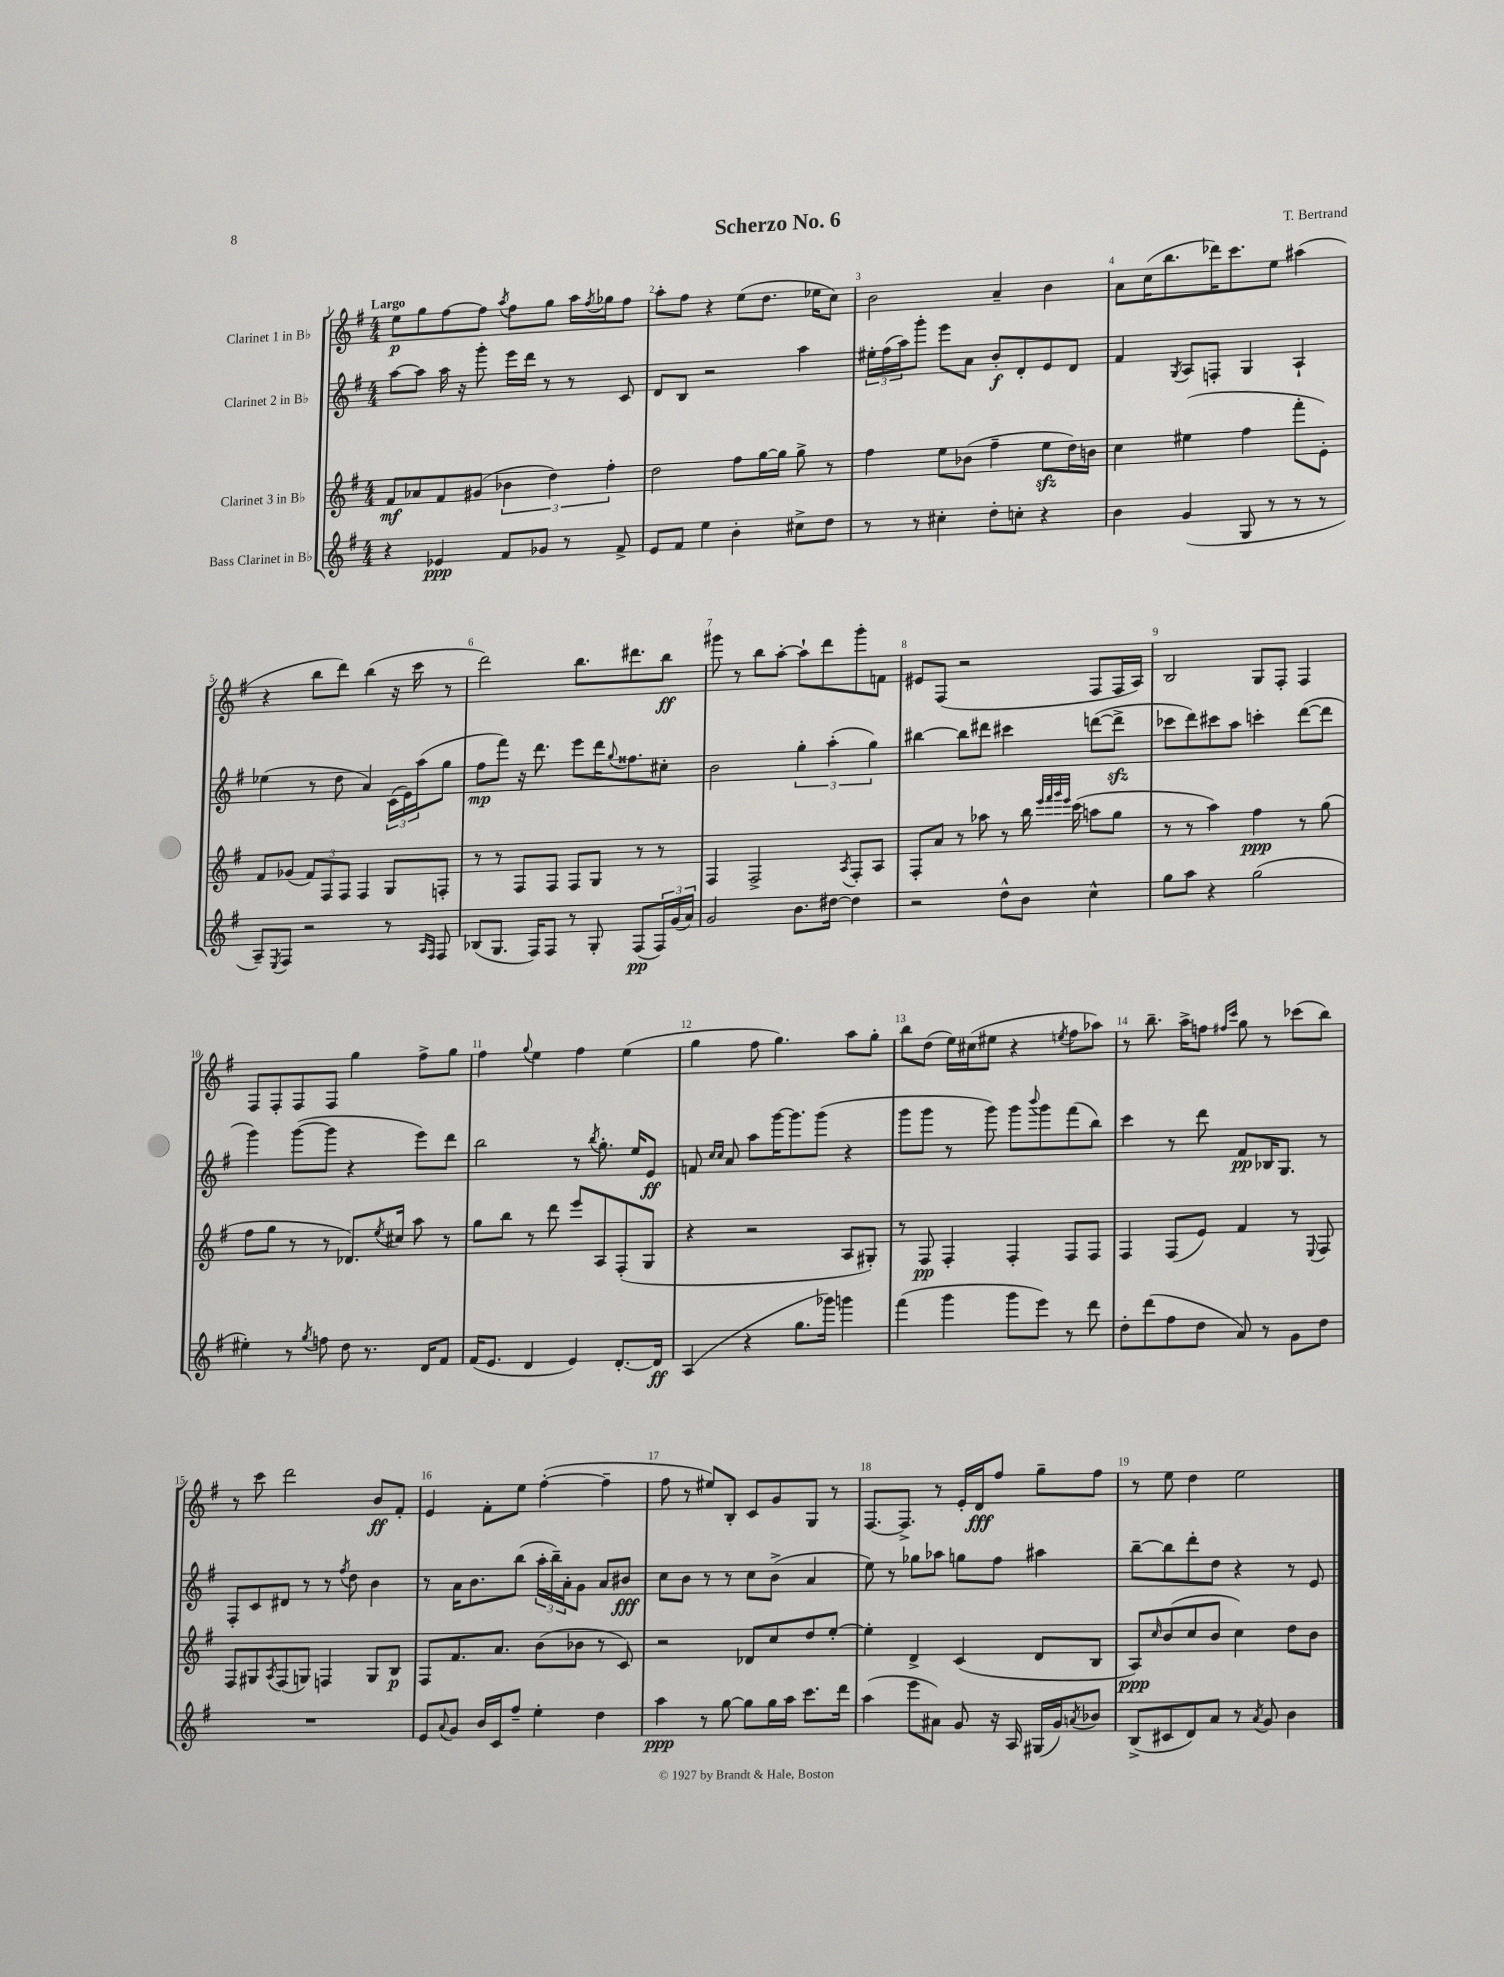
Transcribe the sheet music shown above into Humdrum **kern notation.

**kern	**kern	**kern	**kern
*staff4	*staff3	*staff2	*staff1
*clefG2	*clefG2	*clefG2	*clefG2
*k[f#]	*k[f#]	*k[f#]	*k[f#]
*M4/4	*M4/4	*M4/4	*M4/4
4r	8f#	[8aa	8ee
.	8a-	8aa]	8gg
4e-	8f#	16aa	[8ff#
.	.	16r	.
.	(8g#	8ggg'	8ff#]
.	.	.	8qaa
8f#	6b-	16eee	8ff#
.	.	16ddd	.
8g-	.	8r	8gg
.	6dd)	.	.
8r	.	8r	16aa
.	.	.	8qff#
.	.	.	16gg-
.	6ff#'	.	.
8f#^	.	8c	8ff#
=	=	=	=
8e	2dd	8d	8aa'
8f#	.	8B	8ff#
4ee	.	2r	4r
4b'	8ff#	.	(8ee
.	[16gg	.	8.dd
.	16gg]	.	.
8cc#^	8gg^	4aa	.
.	.	.	16ee-
8dd	8r	.	8cc)
=	=	=	=
8r	4ff#	24ee#'	2b
.	.	(24ff#	.
.	.	24aa)	.
8r	.	8ggg'	.
4cc#'	8ee	8eee	.
.	(8b-	8a	.
8dd'	4ff#~	8b'	4a~
8cc'	.	8d'	.
4r	8ee	8e	4b
.	16dd)	8d	.
.	16b	.	.
=	=	=	=
4b	4cc	4f#	8a
.	.	.	(16cc
.	.	.	8.bb
.	.	8qG	.
(4g	(4ee#	8A	.
.	.	8F'	16ddd-)
.	.	.	8.ccc
8G	4ff#	4G	.
8r	.	.	8ee
8r	8fff#'	4A`	(4aa#
8r	8e')	.	.
=	=	=	=
8A~)	8f#	(4ee-	4r
8qE	.	.	.
8F#	(8g-	.	.
2r	12f#)	8r	8bb
.	12F#	.	.
.	.	8dd	8ddd)
.	12F#	.	.
.	4F#	4a)	(4bb
8r	8G	(24c	16r
.	.	24e)	.
.	.	.	16ccc
.	.	(24aa	.
16qqA	.	.	.
16qqF#	.	.	.
8F#	8F'	8gg	8r
=	=	=	=
(8B-	8r	8ff#	2ddd)
8.G	8r	8fff#)	.
.	8F#	16r	.
16F#)	.	8.ddd	.
8F#	8F#	.	.
8r	8F#	8eee	8.bb
8G'	8G	16ddd	.
.	.	8qqgg	.
.	.	8.ff##	8.ddd#
(8F#	8r	.	.
24F#)	8r	8cc#'	8bb
(24g	.	.	.
24a)	.	.	.
=	=	=	=
2g	4F#	2b	8ggg#
.	.	.	8r
.	2F#^	.	8bb
.	.	.	[8aa'
8.b	.	6gg'	8aa`]
.	.	.	8ddd
.	.	(6aa'	.
[16dd#	.	.	.
.	8qA	.	.
4dd#]	8F#'	.	8ggg#'
.	.	6gg)	.
.	8A	.	8f
=	=	=	=
2r	8F#'	[4bb#	8e#
.	8a	.	(8F#
.	8r	8bb#]	2r
.	8aa-	8ddd#	.
8dd^^	8r	4ccc#	.
8b	16bb	.	.
.	32qqeee	.	.
.	32qqfff#	.	.
.	32qqggg	.	.
.	32qqeee	.	.
.	(16ccc	.	.
4cc^^	8aa	([8ddd	8F#
.	8gg	8ddd^]	16F#
.	.	.	16A)
=	=	=	=
8gg	8r	8ccc-	2B
8aa	8r	8ddd)	.
4r	4aa)	8ccc#	.
.	.	8aa	.
(2gg	4ff#	4ccc'	8G
.	.	.	8F#'
.	8r	([8ddd	4F#
.	(8gg	8ddd]	.
=	=	=	=
4ee#')	8ff#	4ggg)	8F#
.	8gg	.	8F#'
8r	8r	([8ggg	8F#
8qgg	.	.	.
8ff	8r	8ggg]	8F#
8dd	8.d-)	4r	4gg
8.r	.	.	.
.	8qee	.	.
.	16cc#	.	.
.	8aa	8eee)	8ff#^
16d	.	.	.
8f#	8r	8ddd	8gg
=	=	=	=
(16f#	8gg	2bb	4ff#
8.e	.	.	.
.	8bb	.	.
.	.	.	8qqgg
4d	8r	.	4ee
.	8ddd	.	.
4e)	8eee	8r	4ff#
.	.	8qbb	.
.	8A	8.gg'	.
[8.d'	(8F#'	.	(4ee
.	.	16ee	.
.	8G	8e	.
16d]	.	.	.
=	=	=	=
(4A	4r	8f	4gg
.	.	16qqcc	.
.	.	16qqcc	.
.	.	8a	.
4r	2r	8aa	8ff#
.	.	[16ggg	4.gg)
.	.	8.ggg]	.
8.gg	.	.	.
.	.	(8ggg	.
16ggg-)	.	.	.
4ggg	8A	4r	8aa
.	8G#')	.	8gg'
=	=	=	=
(4fff#	8r	8ggg	8bb
.	8F#	8ggg	(8dd
4ggg	4F#'	8r	16ee)
.	.	.	(16cc#
.	.	8ggg)	8ee#
8ggg	4F#'	8ggg	4r
.	.	8qqbbb	.
8eee)	.	8ggg	.
.	.	.	8qee
8r	8F#	(8fff#	8ff#
8ddd	8F#	8bb)	8aa-)
=	=	=	=
8dd'	4F#	4ccc	8r
(8ddd	.	.	8.bb~
8ff#	(8F#	8r	.
.	.	.	16aa^
8dd	8e)	8ddd	8ff
.	.	.	16qqff#
.	.	.	16qqccc
8a)	4f#	8f#	8gg
8r	.	16B-	8r
.	.	8.G	.
8g	8r	.	(8ccc-
.	8qqE	.	.
8dd	8F#	8r	8bb)
=	=	=	=
1r	8F#	8F#'	8r
.	8G#	8c	8ccc
.	8qA	.	.
.	(8F#	8d#	2ddd
.	8G)	8r	.
.	4F	8r	.
.	.	8qff#	.
.	.	8dd	.
.	8G	4b	8b
.	8B	.	8f#'
=	=	=	=
8e	8F#	8r	4e
8qqa	.	.	.
8g	8.f#	16a	.
.	.	8.b	.
16b	.	.	8f#'
16c	8.a	.	.
8ff#~	.	(8bb	8ee
4ee'	(8b	24aa'	([4ff#'
.	.	24bb~)	.
.	.	24a'	.
.	8b-	8g	.
4dd	8r	8a	4ff#~]
.	8c)	8b#	.
=	=	=	=
4aa	2r	8cc	8ff#
.	.	8b	8r
8r	.	8r	8ee#)
[8gg	.	8r	8B'
8gg]	8d-	8cc	8c
16gg	8cc	(8b^	8g
16aa	.	.	.
8.ccc	8dd	4a	8G
.	[8ee'	.	8r
16ddd	.	.	.
=	=	=	=
(4aa	4ee']	8ee)	[8.F#
.	.	8r	.
.	.	.	8.F#^]
8eee	4d^	8gg-	.
8a#)	.	8aa-	8r
8g	(4c	8gg	16e'
.	.	.	16d
16r	.	8ff#	8ff#
16A	.	.	.
(16G#	8d	4aa#	8gg~
16g)	.	.	.
8qa	.	.	.
8b-	8B	.	8ff#
=	=	=	=
(8B^	8A)	[8bb~	8r
.	16qqcc	.	.
8c#	(8b	8bb]	8ee
8d)	8cc	8ddd'	4dd
8a	8b	8dd	.
8r	4cc)	4r	2ee
8qa	.	.	.
8g	.	.	.
4b	8dd	8r	.
.	8b	8e	.
==	==	==	==
*-	*-	*-	*-
